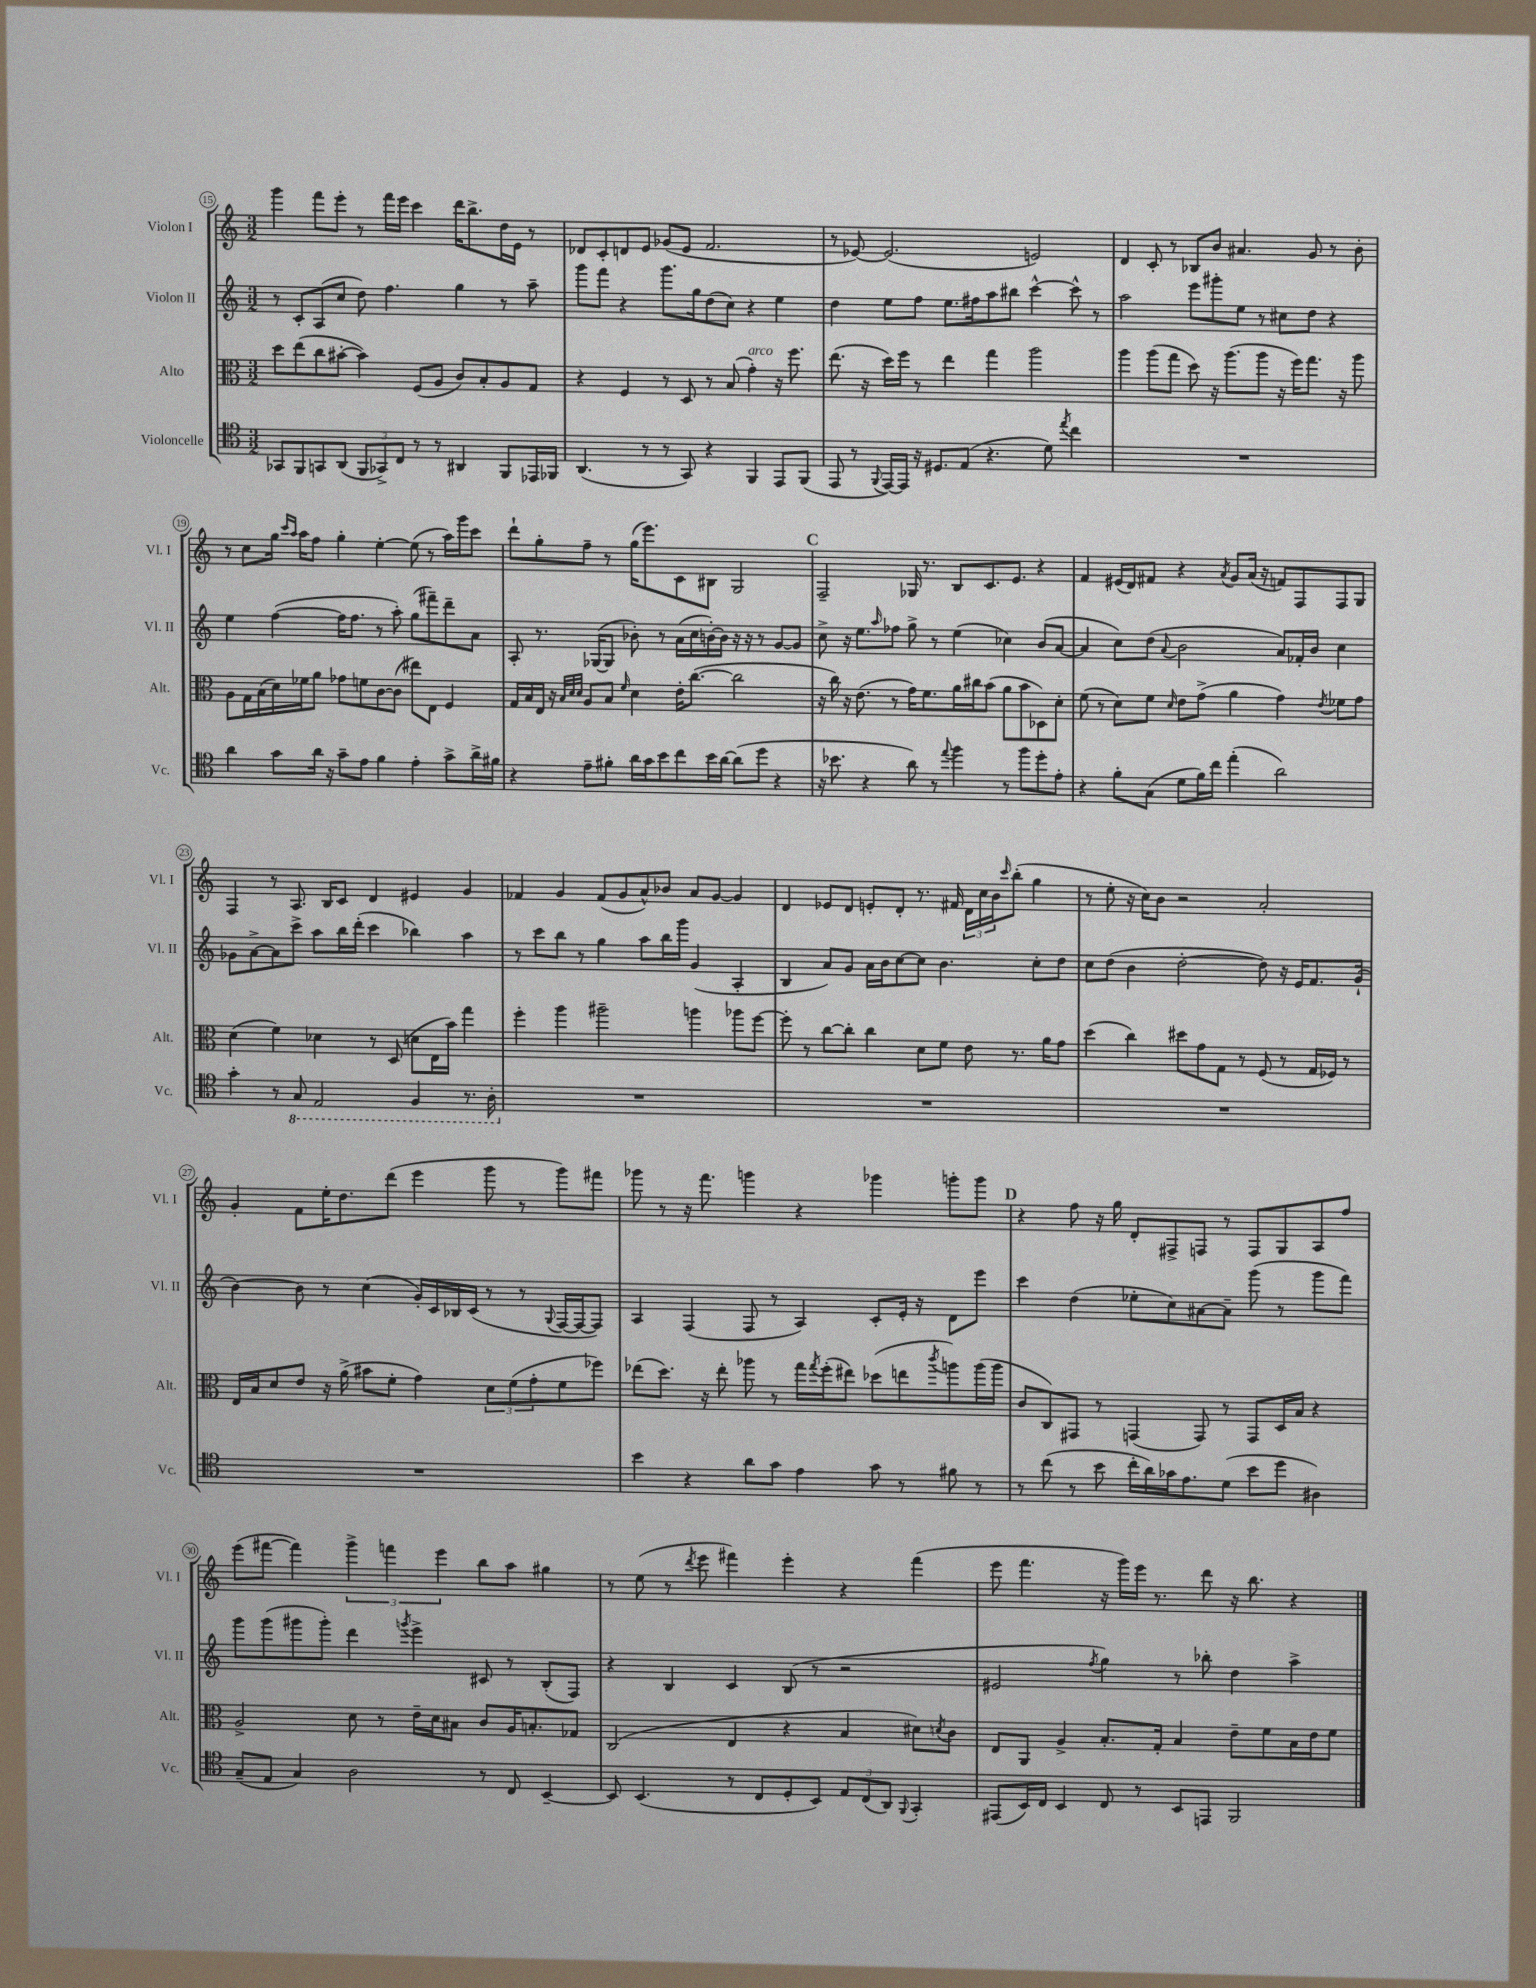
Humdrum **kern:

**kern	**kern	**kern	**kern
*staff4	*staff3	*staff2	*staff1
*clefC4	*clefC3	*clefG2	*clefG2
*k[]	*k[]	*k[]	*k[]
*M3/2	*M3/2	*M3/2	*M3/2
8GG-	8dd	8r	4ggg
8FF	(8ee	8c'	.
8GG	8cc	(8A	8fff
(8AA	[8b#'	8cc	8eee'
12FF	4b#])	8dd)	8r
12GG-^)	.	.	.
.	.	4.ff	16fff
12C	.	.	.
.	.	.	16eee
8r	(8F	.	4ccc
8r	8A	.	.
4AA#	8c)	4gg	16ddd
.	.	.	8.bb^
.	8B'	.	.
8FF	8A	8r	16dd
.	.	.	16e
16EE-	8G	8aa~	8r
16FF-	.	.	.
=	=	=	=
(4.AA	4r	8ggg	8d-
.	.	8fff	8c'
.	4F	4r	8d
8r	.	.	8e
8r	8r	8.ggg	(8g-
8GG)	8D	.	8e
.	.	16gg	.
4r	8r	(8dd	2.f
.	(8B	8cc)	.
4FF	4g')	4r	.
8EE	16r	4ee	.
.	8.ff	.	.
(8FF	.	.	.
=	=	=	=
8EE	(8.ee	4dd	8r
8r	.	.	[8e-)
.	16r	.	.
8qqFF	.	.	.
[16EE)	16dd)	8ee	(2.e-]
16EE]	16ff	.	.
16r	8r	8ff	.
8.D#	.	.	.
.	4ee	8.ee	.
(8E	.	.	.
.	.	16ff#	.
4.r	4gg	8aa	.
.	.	8bb#	.
.	2aa	[4ccc^^	2e)
8d)	.	.	.
8qee	.	.	.
4cc	.	8ccc^^]	.
.	.	8r	.
=	=	=	=
1.r	4aa	2aa	4d
.	(8aa	.	8c'
.	8gg	.	8r
.	8dd)	8eee	8B-
.	16r	8ggg#'	8b
.	(8.aa	.	.
.	.	8ee	4.a#
.	8aa	8r	.
.	16r	8cc#	.
.	16ff)	.	.
.	8.gg	8dd	8g
.	.	4r	8r
.	16r	.	.
.	8aa	.	8b'
=	=	=	=
4a	8A	4ee	8r
.	16G	.	8cc
.	(16B	.	.
8g	16d)	([4ff	16gg
.	.	.	16qqccc
.	.	.	16qqaa
.	16f-	.	16aa
16a	8a	.	8ff
16r	.	.	.
8g~	8g-	16ff]	4gg'
.	.	8.ff	.
8e	8f	.	.
4f	[8c	8r	[4ee'
.	(8c]	8aa')	.
4e'	8ee#)	(8gg	(8ee]
.	8E	8fff#~)	8r
8g^	4F	8ddd~	16aa)
.	.	.	16ggg
16a^	.	8a	8ccc
16f#	.	.	.
=	=	=	=
4r	16G	8A'	8ddd`
.	16B	.	.
.	16E	8.r	8gg'
.	16r	.	.
.	32qqB	.	.
.	32qqd	.	.
.	32qqd	.	.
8e~	8A	.	8ff~
.	.	([16G-	.
8f#'	8B	8G-]	8r
.	16qqf	.	.
16a	4d	8b-')	(16gg
16g	.	.	8.eee)
8b	.	8r	.
8cc	16e'	(16a	8c
.	([8.cc	16cc	.
16b	.	[16b')	8B#
[16a	.	16b]	.
(8a]	2cc]	16r	2G
.	.	16r	.
8dd	.	8r	.
4r	.	[8g	.
.	.	8g]	.
=	=	=	=
16r	16r	8cc^	2F~
8.b-	16cc)	.	.
.	16r	16r	.
.	(8.e	8.ee	.
4r	.	.	.
.	.	16qqaa	.
.	8r	8ff-	.
8a)	16g)	8gg^	16G-
.	8.f	.	8.r
8r	.	8r	.
8qqee	.	.	.
4ff	16a	(4ee	8B
.	16cc#	.	.
.	(8b	.	8.c
8r	8a	4cc-)	.
.	.	.	8.e
8ff	8b	.	.
8dd'	8D-)	(8b	4r
8e'	8d'	[8a	.
=	=	=	=
4r	(8f	4a]	4f
.	8r	.	.
8f'	8d)	8cc)	(16e#
.	.	.	16d)
(8G	8f	(8dd	8f#
.	16qqd	8qqa	.
8d	8e	2b	4r
16f)	(8g^	.	.
16cc	.	.	.
.	.	.	8qa
(4ee'	4a	.	8g
.	.	.	(16a
.	.	.	16r
2a)	4g)	8a)	8f)
.	.	16f-'	8F
.	.	16b	.
.	8qe	.	.
.	8f-	4cc	8F
.	8g	.	8G
=	=	=	=
4g'	(4d	8g-	4F
.	.	[8a^	.
8r	4f)	8a]	8r
8GG	.	8ccc^	8.A
2EE	4d-	8aa	.
.	.	.	16B
.	.	16bb	8c
.	.	(16ddd'	.
.	8r	4ccc	4d
.	(8D	.	.
4FF	8d	4bb-)	4e#
.	16E	.	.
.	16b)	.	.
8.r	4gg	4aa	4g
16AA'	.	.	.
=	=	=	=
1.r	4ff'	8r	4f-
.	.	8ccc	.
.	4aa	8bb	4g
.	.	8r	.
.	2aa#~	4gg	(8f-
.	.	.	8g
.	.	8aa	8a^^)
.	.	16bb	8b-
.	.	16ggg	.
.	4aa	(4g	8a
.	.	.	[8g
.	8aa-	4A'	4g]
.	[8ff	.	.
=	=	=	=
1.r	8ff']	4B	4d
.	8r	.	.
.	[8cc	8a)	8e-
.	8cc']	8g	8d
.	4cc	16a	8e'
.	.	16b	.
.	.	[8cc	8d'
.	8d	8cc]	8.r
.	8f	4.b	.
.	.	.	16f#
.	8e	.	24d
.	.	.	24cc
.	.	.	24b
.	.	.	16qqccc
.	8.r	.	(8bb'
.	.	8cc'	4gg
.	16a	.	.
.	8g	8dd	.
=	=	=	=
1.r	(4dd	8cc	8r
.	.	(8dd	8ee'
.	4cc)	4b	16r
.	.	.	16cc)
.	.	.	8b
.	8dd#	[2dd'	2r
.	8g	.	.
.	8G	.	.
.	8r	.	.
.	(8F	8dd])	2a'
.	8r	16r	.
.	.	16e	.
.	16G	8.f	.
.	16F-)	.	.
.	8r	.	.
.	.	(16g`	.
=	=	=	=
1.r	16E	[4b)	4g'
.	16B	.	.
.	8d	.	.
.	8e	8b]	8f
.	16r	8r	16ee'
.	(16a^	.	8.dd
.	8b#	(4cc	.
.	8f'	.	(8ddd
.	4g)	16g')	4eee
.	.	16c	.
.	.	16B-	.
.	.	(16c	.
.	12d	8r	8ggg
.	(12f	.	.
.	.	8r	8r
.	12g'	.	.
.	.	8qqG	.
.	8f	[16F	8ggg)
.	.	16F_	.
.	8ff-)	8F])	8fff#
=	=	=	=
4b	(8ee-	4A	8ggg-
.	8.dd)	.	8r
4r	.	(4F	16r
.	16r	.	8.fff
.	8ee-'	.	.
8a	8aa-	8F	4ggg
8g	8r	8r	.
4e	16gg	4A)	4r
.	8qgg	.	.
.	(16ff'	.	.
.	8ee#)	.	.
8g	(8dd-	8c'	4ggg-
8r	8ee	16e'	.
.	.	16r	.
.	8qccc	.	.
8f#	8aa)	8d	8ggg'
8r	(16aa	8eee	8ggg
.	16aa	.	.
=	=	=	=
8r	8c	4ccc	4r
(8cc	8C)	.	.
8r	8GG#	(4dd	8ff
8b	8r	.	16r
.	.	.	16gg
16cc'	(4GG	8ee-'	8d'
16a)	.	.	.
16g-	.	8cc)	8F#^
8.e	.	.	.
.	8GG)	[8a#	8F
(8d	8r	8a#~]	8r
8b	8GG	(8ggg	8F
8dd	16D	8r	8G
.	16B	.	.
4A#)	4r	8ggg	8A
.	.	8fff)	8ff
=	=	=	=
(8G~	2A^	8ggg	(8eee
8E	.	(8ggg	[8fff#
4G)	.	8ggg#	4fff#])
.	.	8ggg#')	.
2A	8d	4ddd	6ggg^
.	8r	.	.
.	.	.	6fff
.	.	8qggg	.
.	16e~	4eee^	.
.	16d	.	.
.	.	.	6eee
.	8B#	.	.
8r	8c	8c#	8bb
8C	16A	8r	8aa
.	8.B'	.	.
[4BB~	.	(8B'	4gg#
.	8G-	8F)	.
=	=	=	=
8BB]	(2C	4r	8r
(4.BB	.	.	(8ee
.	.	4B	8r
.	.	.	8qddd
.	.	.	8eee
8r	4E	4c	4fff#)
8C	.	.	.
8D'	4r	(8B	4eee'
8BB)	.	8r	.
12E	4B	2r	4r
(12C	.	.	.
12AA)	.	.	.
8qqFF	.	.	.
4GG'	8d#)	.	(4fff#
.	8qd	.	.
.	8c	.	.
=	=	=	=
(8EE#	8E	2e#	8eee
16BB)	8AA	.	4.fff
16C	.	.	.
4BB	4A^	.	.
.	.	8qff	.
8C	8.B'	4gg)	16r
.	.	.	16ggg)
8r	.	.	16eee
.	16G'	.	8.r
8BB	4B	8r	.
8EE	.	8bb-'	8ddd
2FF	8e~	4dd	16r
.	.	.	8.bb
.	8f	.	.
.	16B	4aa^	4r
.	16e	.	.
.	8f	.	.
==	==	==	==
*-	*-	*-	*-
